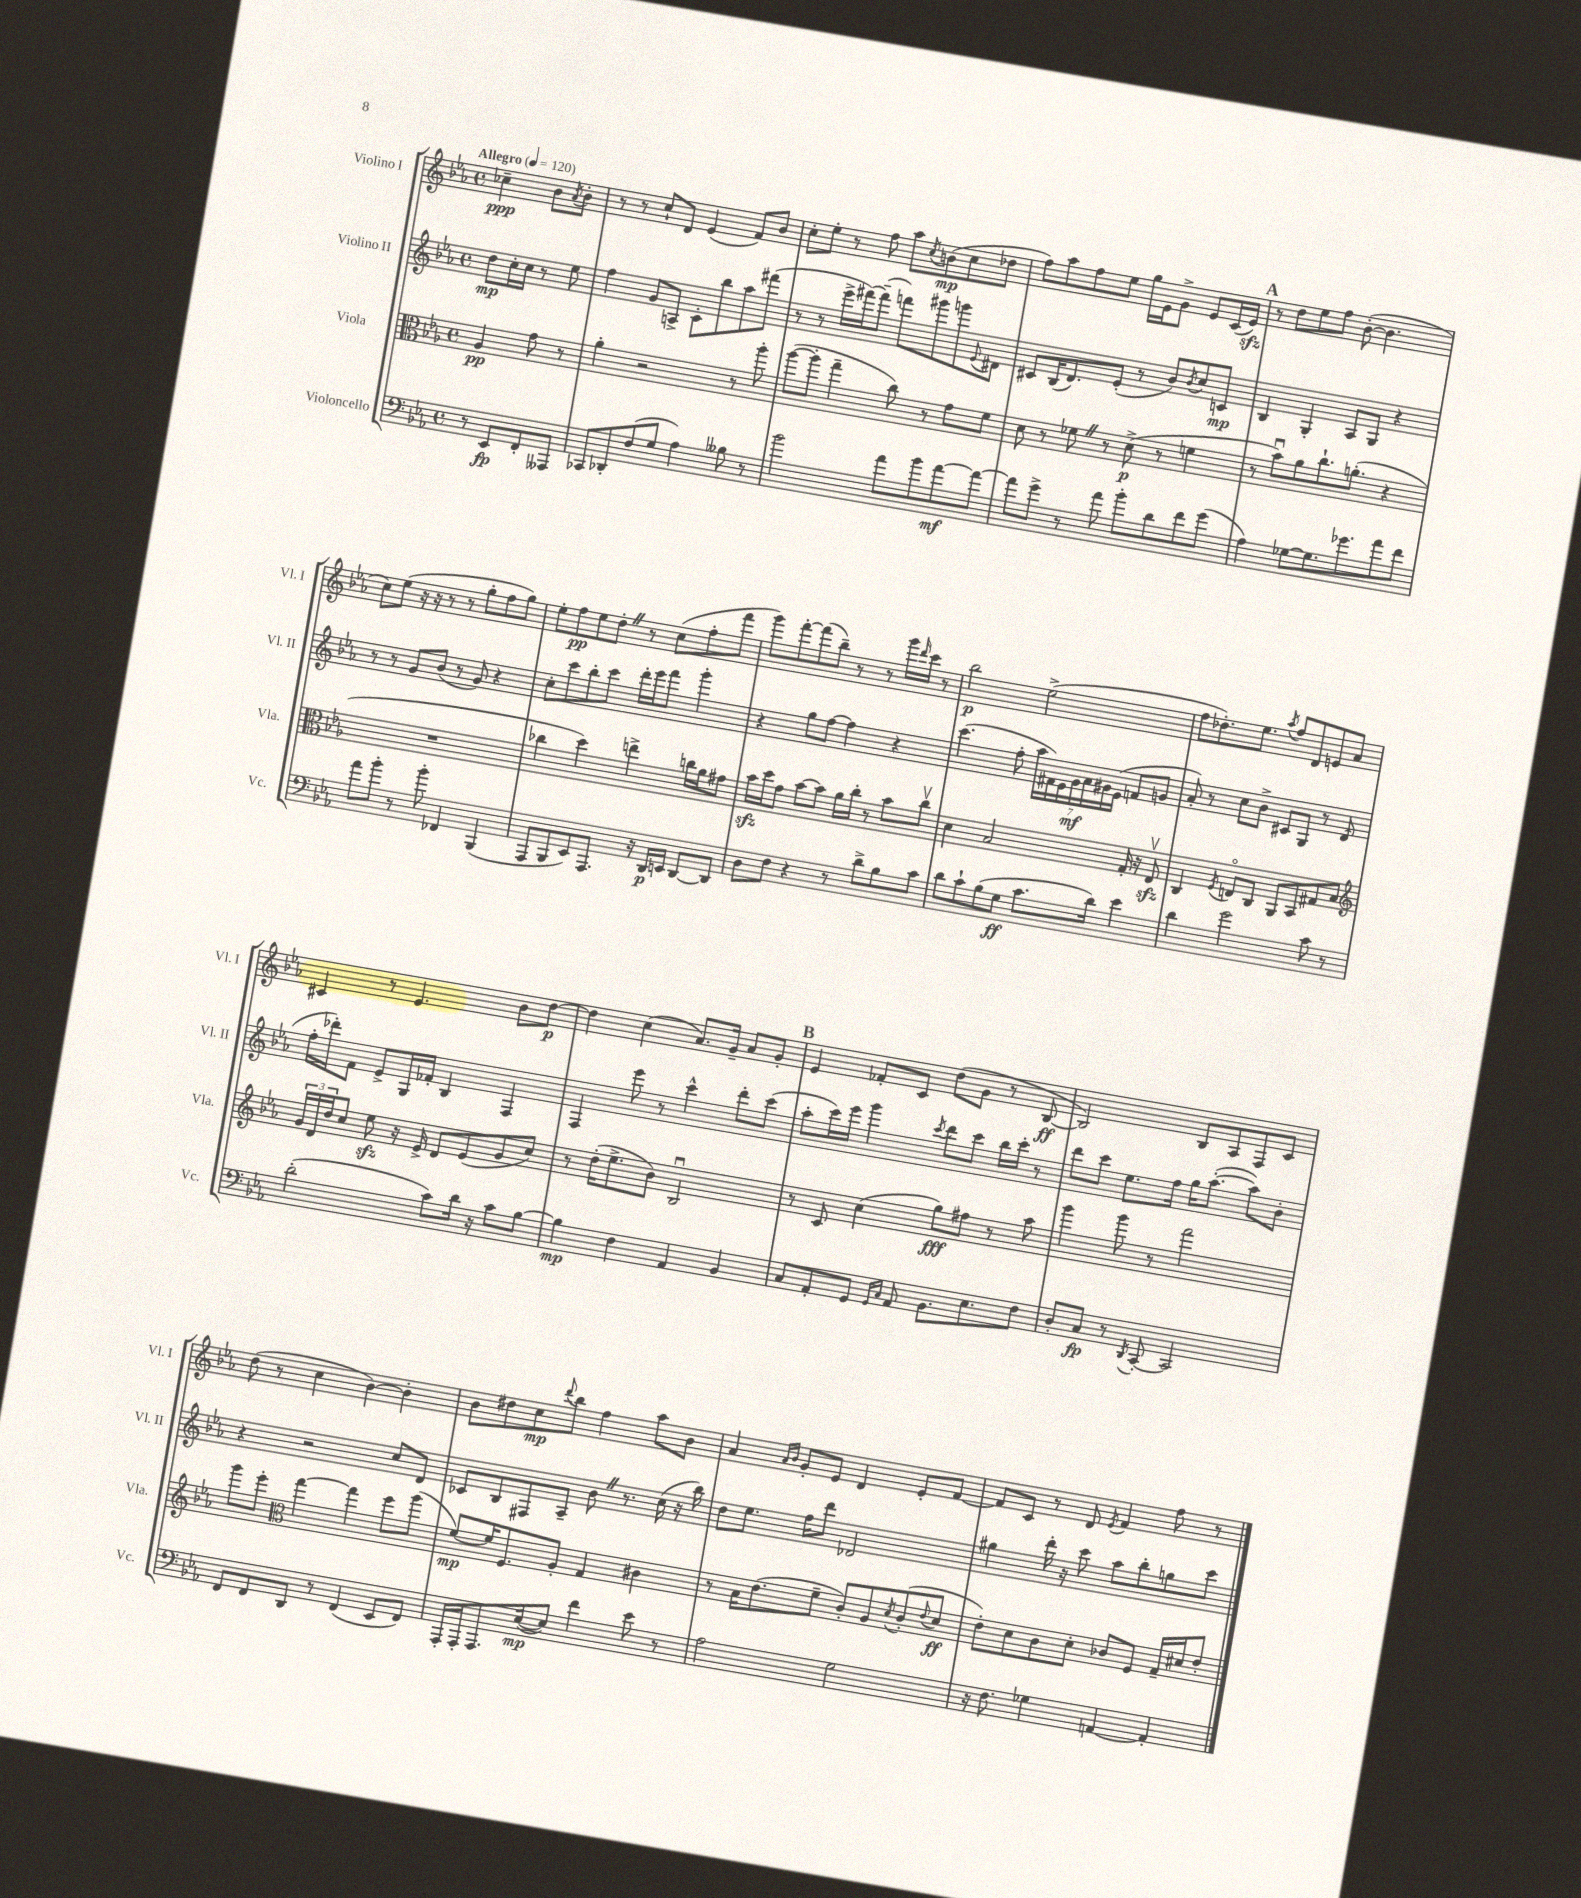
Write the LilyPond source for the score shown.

<<
\new StaffGroup <<
\new Staff = "s0" \with { instrumentName = "Violino I" shortInstrumentName = "Vl. I" } {
    \clef treble \key ees \major \defaultTimeSignature \time 4/4 \partial 2 \tempo "Allegro" 4 = 120
    ces''4--\ppp bes'8 \acciaccatura { aes'8 } bes'8-. |
    r8 r8 c''8-! d'8 ees'4( f'8) bes'8 |
    c''8-. ees''8-. r8 f''8 aes''8 \acciaccatura { c''8 } b'8\mp( c''8 des''8 |
    f''8) aes''8 f''8 ees''8 g''16 ees'16 g'8-> ees'8 c'16( ees'16\sfz) |
    \mark \markup { \bold "A" } r8 d''8 ees''8 f''8 bes'8~-.( bes'4. |
    c''8) ees''8( r16 r16 r8 r8 g''8-. f''8 g''8) |
    ees''8-. f''8\pp ees''8 d''8-. \once \override BreathingSign.text = \markup { \musicglyph "scripts.caesura.straight" } \breathe r8 c''8( f''8-. f'''8 |
    g'''8) f'''8~-. f'''8( bes''8--) r8 r8 g'''16 \grace { d'''16 } c'''16 r8 |
    bes''2\p ees''2->( |
    f''8 des''8.-.) ees''8. \acciaccatura { aes''8 } f''8 d'8 e'8 aes'8 |
    cis'4 r8 ees'4. bes'8 d''8~\p |
    d''4 c''4( aes'8.) g'16-- aes'8 g'8-. |
    \mark \markup { \bold "B" } ees'4 fes'8-. c'8 d''8( g'8 r8 bes8~\ff |
    bes2) bes8 aes8 f8 c'8 |
    d''8( r8 c''4 bes'4~) bes'4-. |
    bes'8 dis''8 c''8\mp \appoggiatura { d'''8 } bes''8 f''4 aes''8 bes'8 |
    aes'4 \grace { aes'16 bes'16 } g'8-. ees'8 d'4 ees'8-. f'8~ |
    f'8 c'8 r8 d'8 \acciaccatura { ees'8 } f'4 f''8 r8 \bar "|." |
}
\new Staff = "s1" \with { instrumentName = "Violino II" shortInstrumentName = "Vl. II" } {
    \clef treble \key ees \major \defaultTimeSignature \time 4/4 \partial 2
    d''8\mp c''16-. c''16 r8 ees''8 |
    f''4 g'8 a8-> c'8-. bes''8 aes''8 fis'''8( |
    r8 r8 ees'''16-> fis'''16~) fis'''8--( f'''8) gis'''8 g'''8 \appoggiatura { ees'8 } dis'8 |
    cis'8 bes16( d'8.) ees'8-.( r8 bes'8) \acciaccatura { bes'8 } c''8 c'8\mp |
    \mark \markup { \bold "A" } bes4 g4-. aes8 g8 r4 |
    r8 r8 g'8 bes'8( r8 g'8) r4 |
    c''8-. c'''8 bes''8-. c'''8 d'''16-. ees'''16 f'''8 g'''4-. |
    r4 g''8 f''8~ f''4 r4 |
    c'''4.( f''8-. \tuplet 7/4 { aes''16 fis'16) ees'16 g'16\mf aes'16 gis'16 ees'16( } f'8 g'8 |
    aes'8-.) r8 c''8 bes'8-> cis'8 g8 r8 d'8( |
    f''16-. des'''16-.) f'8 ees'8-> g16 fes'16-. bes4 f4 |
    f4 ees'''8 r8 c'''4-^ d'''8-. c'''8( |
    \mark \markup { \bold "B" } aes''8-. c'''16) ees'''16 g'''4 \acciaccatura { c'''8 } d'''8 c'''8 bes''16 c'''16-. r8 |
    d'''8 c'''8 ees''8. f''16 g''16 aes''8.~-.( aes''8) bes'8-. |
    r4 r2 c''8 d'8 |
    ces'8 bes8 fis8 aes8-- bes'8 \once \override BreathingSign.text = \markup { \musicglyph "scripts.caesura.straight" } \breathe r8. c''16( r16 bes''16) |
    d''8 ees''8. f''16 d'''8 des'2 |
    gis''4 d'''16-. r16 c'''8 aes''8 bes''8-. g''8 c'''8 \bar "|." |
}
\new Staff = "s2" \with { instrumentName = "Viola" shortInstrumentName = "Vla." } {
    \clef alto \key ees \major \defaultTimeSignature \time 4/4 \partial 2
    aes4\pp g'8 r8 |
    aes'4-. r2 r8 aes''8-. |
    aes''8~( aes''8-. g''4-- c''8) r8 g'8 f'8 |
    d'8 r8 fes'8 \once \override BreathingSign.text = \markup { \musicglyph "scripts.caesura.straight" } \breathe r8 d'8->\p( r8 f'4 |
    \mark \markup { \bold "A" } r8 bes'8\downbow) aes'8 c''8.-! a'8.-.( r4 |
    R1 |
    ces''4 d''4) e''4-> c''16 aes'16 gis'8 |
    bes'16\sfz d''16 g'8 bes'8~ bes'8 aes'16 c''16-. r8 bes'8 c''8\upbow |
    d'4 bes2 g16-. r16 ees8\upbow\sfz |
    c4 \acciaccatura { f8 } e8\flageolet c8 aes,8 bes,8 gis8 bes8 |
    \clef treble \tuplet 3/2 { g'16 d'16 d''16 } c''8 ees''8\sfz r16 ees'16-> d'8 ees'8( g'8 c''8) |
    r8 d''16-.( ees''8.-> bes'8) bes2\downbow |
    \mark \markup { \bold "B" } r8 c'8 c''4( g''8\fff) fis''8 r8 aes''8 |
    g'''4 g'''8 r8 f'''2 |
    g'''8 ees'''8-. \clef alto g''4~ g''4 f''8 aes''8( |
    f'8~\mp) f'16 f8. aes8-. g4 cis'4 |
    r8 bes16 ees'8.( f'8-- c'8-.) aes8 \acciaccatura { d'8 } c'8-.( \appoggiatura { ees'8 } d'8\ff |
    ees'8-.) d'8 c'8 d'8-. ces'8 f8 g16-- dis'16 ees'8-. \bar "|." |
}
\new Staff = "s3" \with { instrumentName = "Violoncello" shortInstrumentName = "Vc." } {
    \clef bass \key ees \major \defaultTimeSignature \time 4/4 \partial 2
    r8 ees,8\fp f,8-. aeses,,8 |
    ces,8 des,8-. f8( g8 aes4) beses8 r8 |
    bes'2 aes'8 bes'8 aes'8~\mf aes'8~ |
    aes'8 g'8-> r8 aes'8 bes'8-. d'8 f'8 g'8( |
    \mark \markup { \bold "A" } aes4) ges8~ ges8. ges'8. aes'8 f'8 |
    aes'8 bes'8-. r8 bes'8-. fes,4 bes,,4( |
    aes,,8 bes,,8 ees,8) aes,,8. r16 d,16\p e,16 d,8~ d,8 |
    d8 f8 r4 r8 d'8-> bes8 c'8 |
    d'8 c'8-! bes8( g8\ff c'8. d'16) ees'4 |
    d'4 g'2 c'8 r8 |
    d'2-.( c'8) d'16 r16 c'8 bes8~ |
    bes4\mp f4 aes,4 bes,4 |
    \mark \markup { \bold "B" } c8 aes,8-. g,8 \grace { g,16 c16 } aes,8 bes,8. ees8. f8 |
    d8-. c8\fp r8 \acciaccatura { d,8 } c,8~-. c,2 |
    f,8 f,8 d,8 r8 f,4( ees,8 f,8) |
    aes,,16-. aes,,16-. aes,,8. ees16~\mp( ees8) f'4 ees'8 r8 |
    aes2 g2 |
    r16 f8. ges4 a,4~ a,4-. \bar "|." |
}
>>
>>
\layout { \context { \Score \remove "Bar_number_engraver" } }
